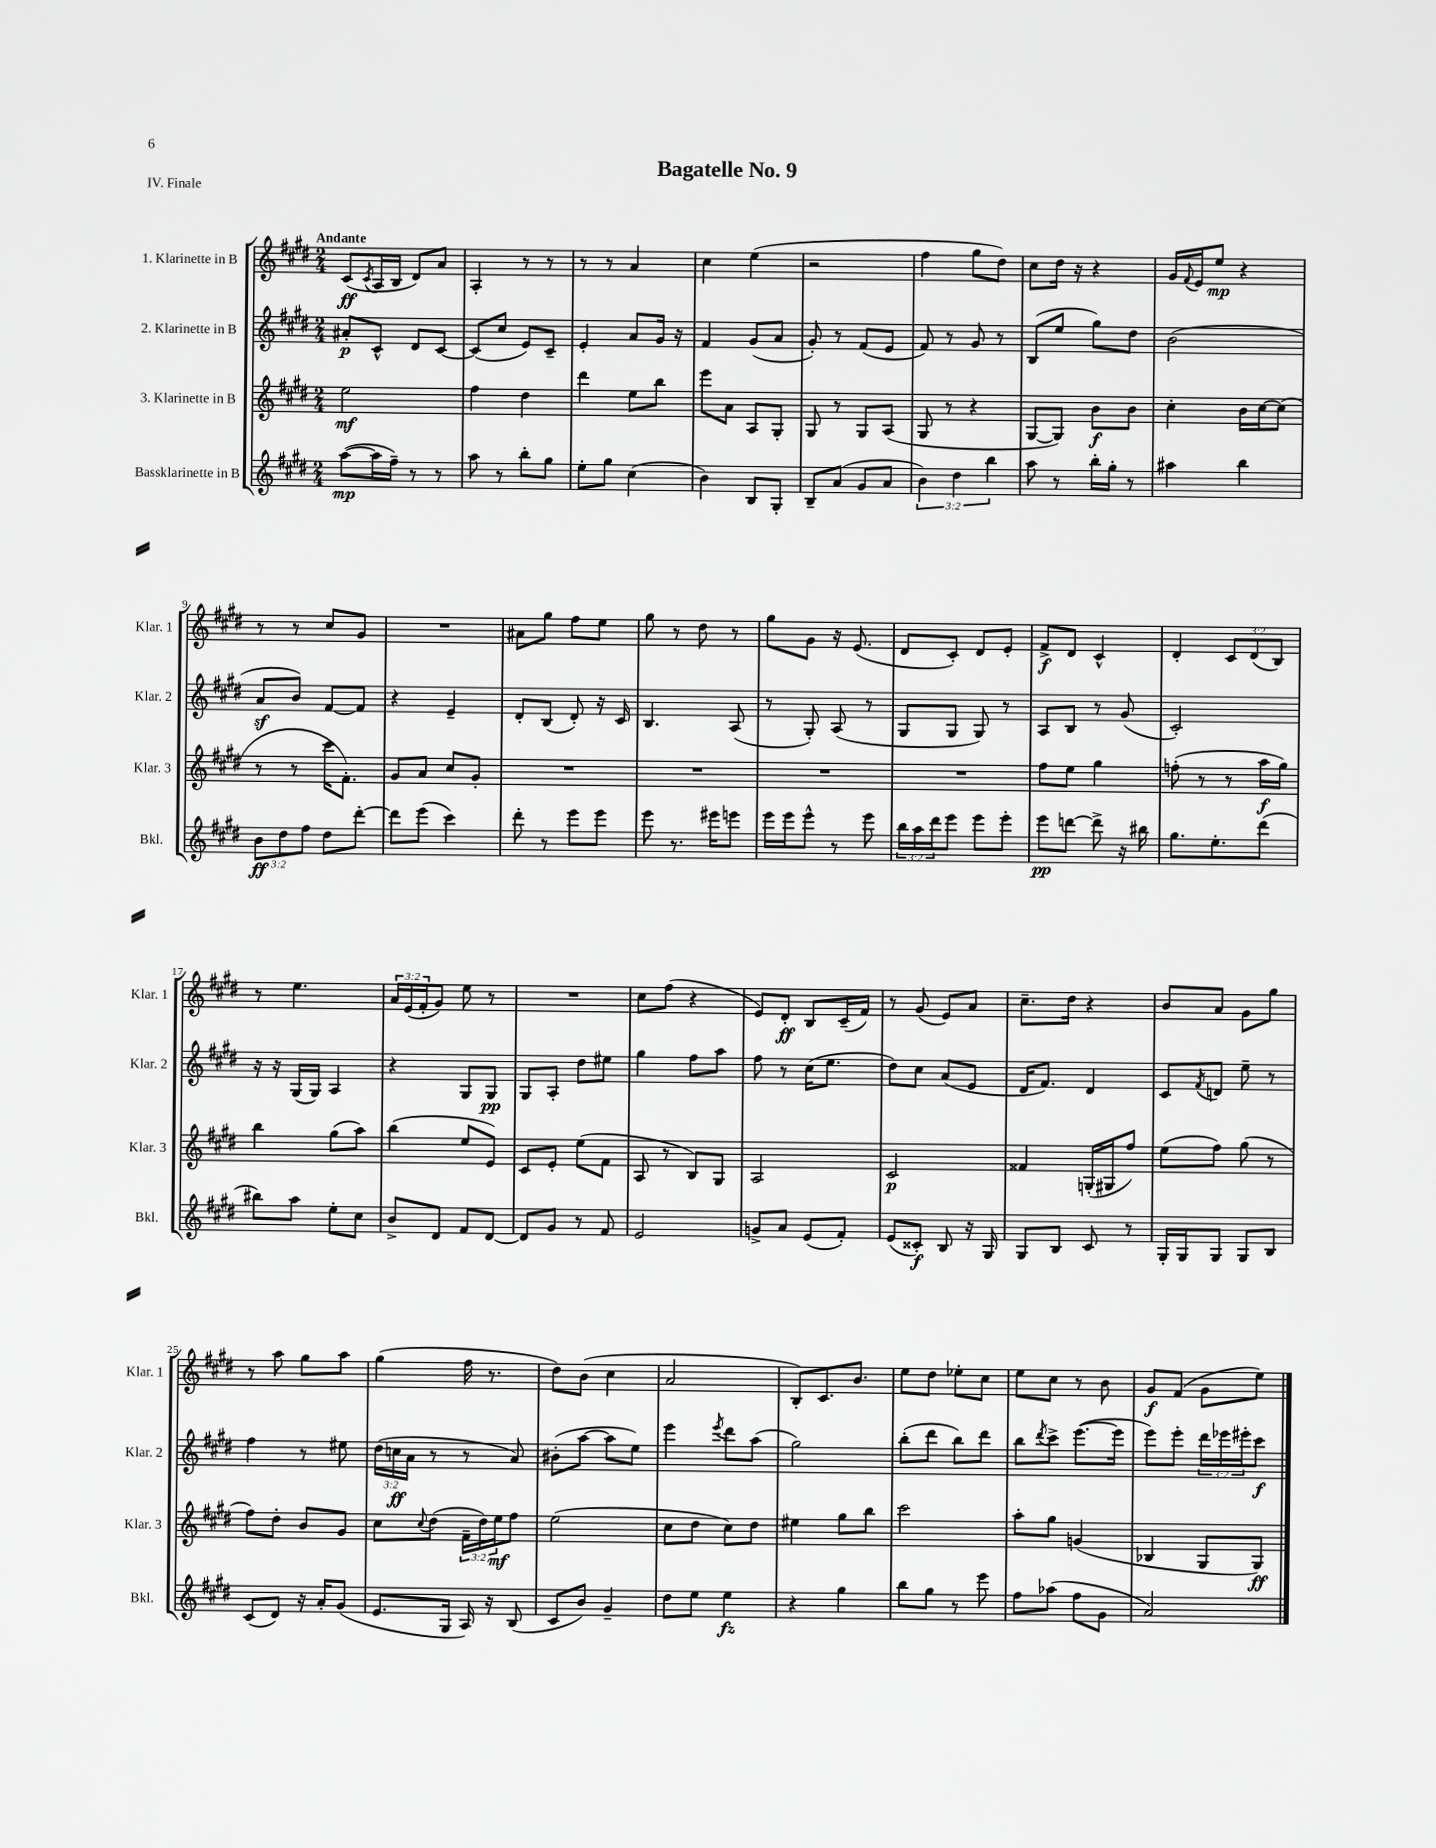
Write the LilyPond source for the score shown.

\header { title = "Bagatelle No. 9" piece = "IV. Finale" }
<<
\new StaffGroup <<
\new Staff = "s0" \with { instrumentName = "1. Klarinette in B" shortInstrumentName = "Klar. 1" } {
    \clef treble \key e \major \numericTimeSignature \time 2/4 \override Staff.TupletNumber.text = #tuplet-number::calc-fraction-text \tempo "Andante"
    cis'8\ff( \acciaccatura { cis'8 } a16 b16 dis'8) a'8 |
    a4-. r8 r8 |
    r8 r8 a'4 |
    cis''4 e''4( |
    r2 |
    fis''4 gis''8 dis''8) |
    cis''8 dis''16 r16 r4 |
    gis'16 \appoggiatura { fis'8 } e'16 e''8\mp r4 |
    r8 r8 cis''8 gis'8 |
    R2 |
    ais'8 gis''8 fis''8 e''8 |
    gis''8 r8 dis''8 r8 |
    gis''8 gis'8 r16 e'8.( |
    dis'8 cis'8-.) dis'8 e'8-. |
    fis'8->\f dis'8 cis'4-^ |
    dis'4-. \tuplet 3/2 { cis'8 dis'8( b8) } |
    r8 e''4. |
    \tuplet 3/2 { a'16 e'16( fis'16-. } gis'8) e''8 r8 |
    R2 |
    cis''8 fis''8( r4 |
    e'8) dis'8-.\ff b8 cis'16--( fis'16) |
    r8 gis'8( e'8) a'8 |
    cis''8.-- dis''16 r4 |
    b'8 a'8 gis'8 gis''8 |
    r8 a''8 gis''8 a''8 |
    gis''4( fis''16 r8. |
    dis''8) b'8( cis''4 |
    a'2 |
    b8-.) cis'8. b'8. |
    e''8 dis''8 ees''8-. cis''8 |
    e''8 cis''8 r8 b'8 |
    gis'8\f fis'8( gis'8 e''8) \bar "|." |
}
\new Staff = "s1" \with { instrumentName = "2. Klarinette in B" shortInstrumentName = "Klar. 2" } {
    \clef treble \key e \major \numericTimeSignature \time 2/4 \override Staff.TupletNumber.text = #tuplet-number::calc-fraction-text
    ais'8-.\p cis'8-^ dis'8 cis'8~ |
    cis'8( cis''8 e'8) cis'8-- |
    e'4-. a'8 gis'16 r16 |
    fis'4 gis'8( a'8 |
    gis'8-.) r8 fis'8( e'8 |
    fis'8) r8 gis'8 r8 |
    b8( e''8 gis''8) dis''8 |
    b'2( |
    a'8\sf b'8) fis'8~ fis'8 |
    r4 e'4-- |
    dis'8-. b8( dis'8-.) r16 cis'16 |
    b4. a8( |
    r8 gis8-.) a8( r8 |
    gis8 gis8 gis8) r8 |
    a8 b8 r8 gis'8( |
    cis'2-.) |
    r16 r16 gis16( gis16) a4 |
    r4 gis8 gis8\pp |
    gis8 a8-. dis''8 eis''8 |
    gis''4 fis''8 a''8 |
    fis''8 r8 cis''16( e''8. |
    dis''8) cis''8 a'8( e'8 |
    dis'16 fis'8.) dis'4 |
    cis'8 \acciaccatura { fis'8 } d'8 e''8-- r8 |
    fis''4 r8 eis''8 |
    \tuplet 3/2 { dis''16( c''16\ff a'16 } r8 r8 a'8) |
    bis'8-.( a''8~ a''8 e''8) |
    e'''4 \acciaccatura { e'''8 } dis'''8 a''8( |
    gis''2) |
    b''8-.( dis'''8 b''8) dis'''8 |
    b''8 \acciaccatura { dis'''8 } cis'''8-> e'''8.~( e'''16 |
    e'''8) e'''8-. \tuplet 3/2 { dis'''16 ees'''16 eis'''16-. } cis'''8\f \bar "|." |
}
\new Staff = "s2" \with { instrumentName = "3. Klarinette in B" shortInstrumentName = "Klar. 3" } {
    \clef treble \key e \major \numericTimeSignature \time 2/4 \override Staff.TupletNumber.text = #tuplet-number::calc-fraction-text
    e''2\mf |
    fis''4 dis''4 |
    dis'''4 e''8 b''8 |
    e'''8 a'8 a8 gis8-. |
    gis8 r8 gis8 a8( |
    gis8 r8 r4 |
    gis8~ gis8) b'8\f b'8 |
    cis''4-. b'16 cis''16~ cis''8( |
    r8 r8 cis'''16 fis'8.-.) |
    gis'8 a'8 cis''8 gis'8-. |
    R2 |
    R2 |
    R2 |
    R2 |
    fis''8 e''8 gis''4 |
    f''8-.( r8 r8 a''16\f gis''16) |
    b''4 gis''8( a''8) |
    b''4( e''8 e'8) |
    cis'8 e'8-. e''8( fis'8 |
    a8 r8 b8) gis8 |
    a2 |
    cis'2\p |
    fisis'4 g16-.( gis16 fis''8) |
    e''8( fis''8) gis''8( r8 |
    fis''8) dis''8-. b'8 gis'8 |
    cis''8 \appoggiatura { cis''8 } dis''8( \tuplet 3/2 { fis'16-- dis''16) e''16\mf } fis''8 |
    e''2( |
    cis''8 dis''8 cis''8) dis''8 |
    eis''4 gis''8 b''8 |
    cis'''2 |
    a''8-. gis''8 g'4( |
    bes4 gis8 gis8\ff) \bar "|." |
}
\new Staff = "s3" \with { instrumentName = "Bassklarinette in B" shortInstrumentName = "Bkl." } {
    \clef treble \key e \major \numericTimeSignature \time 2/4 \override Staff.TupletNumber.text = #tuplet-number::calc-fraction-text
    a''8~\mp( a''16 fis''16--) r8 r8 |
    a''8 r8 b''8-. gis''8 |
    e''8-. gis''8 cis''4( |
    b'4) b8 gis8-. |
    b8-- a'8( gis'8 a'8 |
    \tuplet 3/2 { b'4) dis''4 b''4 } |
    a''8 r8 b''16-. gis''16-. r8 |
    ais''4 b''4 |
    \tuplet 3/2 { b'8\ff dis''8 fis''8 } dis''8 dis'''8~-. |
    dis'''8 e'''8( cis'''4) |
    dis'''8-. r8 e'''8 e'''8 |
    e'''8 r8. eis'''16 e'''8 |
    e'''16 e'''16 e'''8-^ r8 e'''8 |
    \tuplet 3/2 { b''16 a''16 dis'''16 } e'''8 e'''8 e'''8-. |
    e'''8\pp d'''8~ d'''8-> r16 bis''16 |
    gis''8. e''8.-. dis'''8( |
    bis''8) a''8 e''8-. cis''8 |
    b'8-> dis'8 fis'8 dis'8~ |
    dis'8 gis'8 r8 fis'8 |
    e'2 |
    g'8-> a'8 e'8( fis'8-.) |
    e'8( cisis'8-.\f) b8 r16 gis16 |
    gis8 b8 cis'8 r8 |
    gis16-. gis16 gis8 gis8 b8 |
    cis'8( dis'8) r16 a'16-. gis'8( |
    e'8. gis16 a16) r16 b8( |
    cis'8 b'8) gis'4-- |
    dis''8 e''8 e''4\fz |
    r4 gis''4 |
    b''8 gis''8 r8 e'''8 |
    fis''8 aes''8( fis''8 gis'8 |
    a'2) \bar "|." |
}
>>
>>
